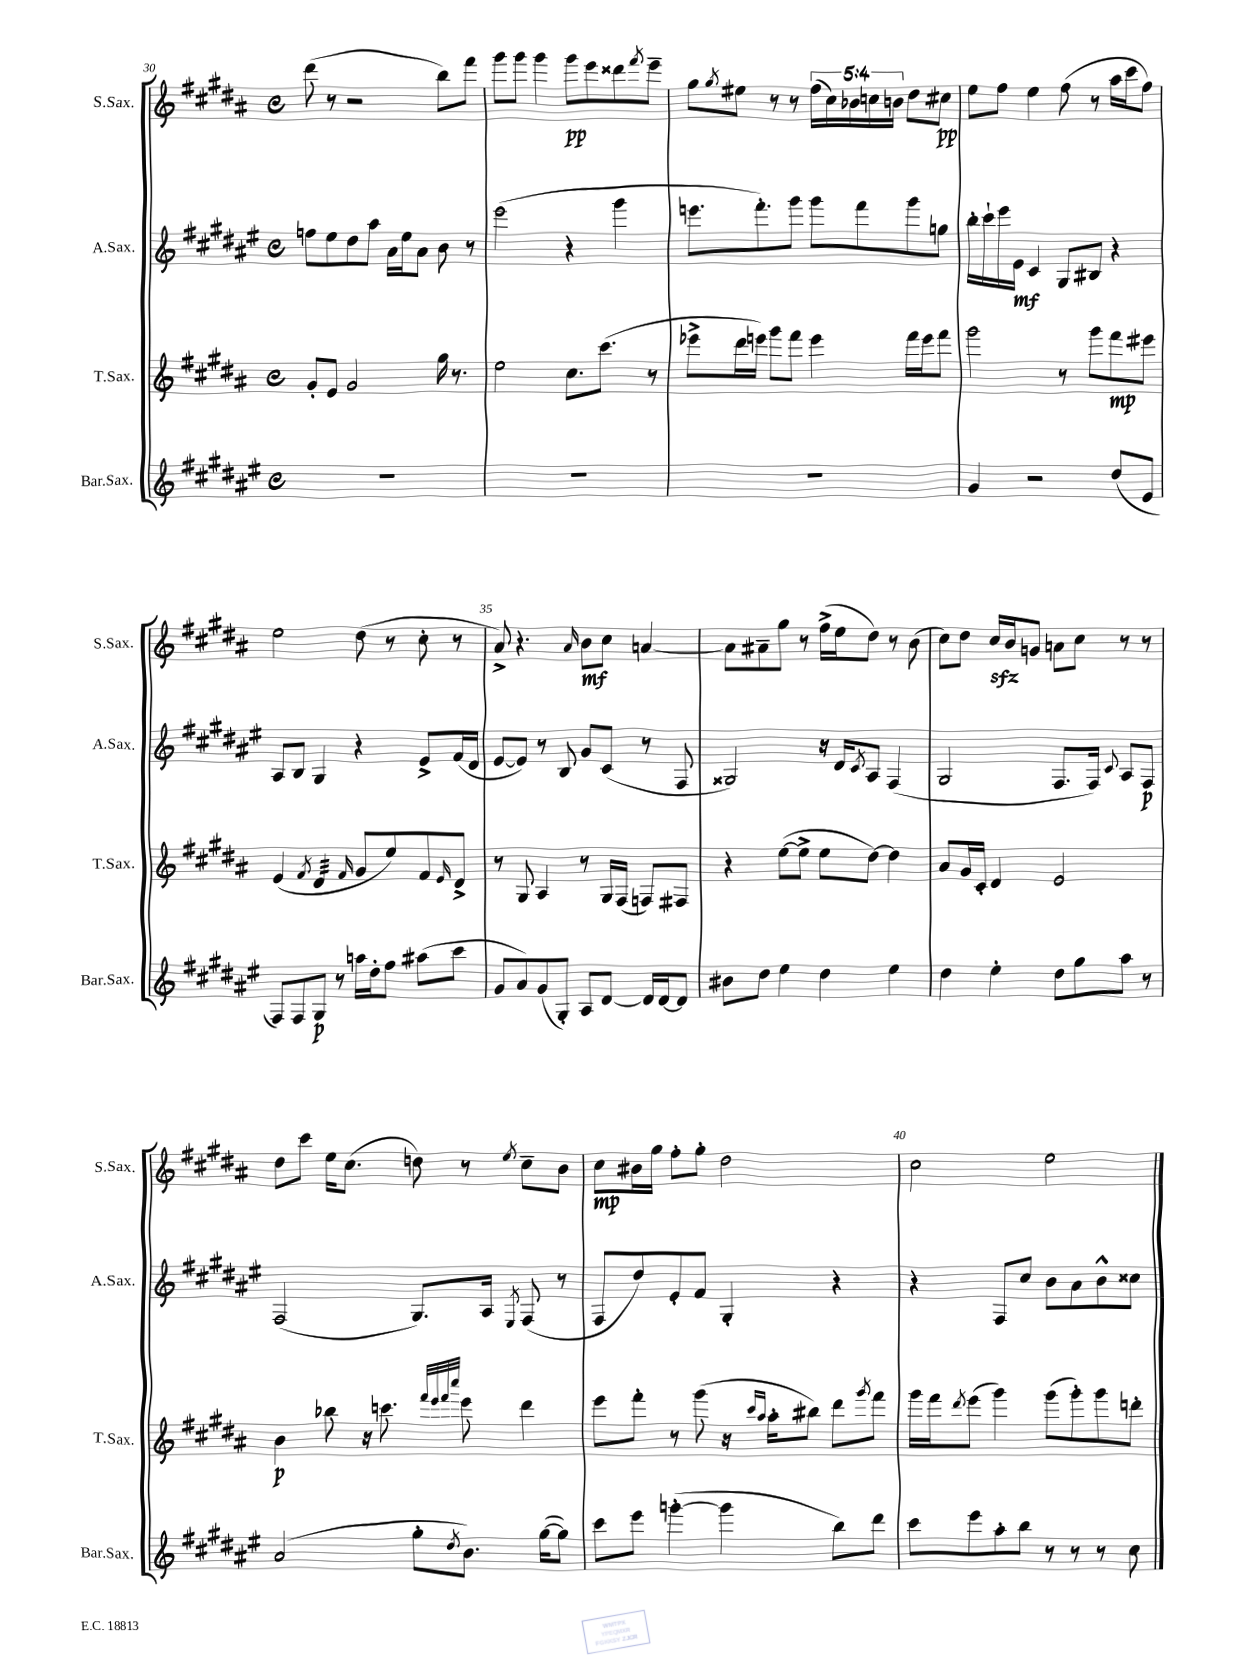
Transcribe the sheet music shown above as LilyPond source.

<<
\new StaffGroup <<
\new Staff = "s0" \with { instrumentName = "S.Sax." shortInstrumentName = "S.Sax." } {
    \clef treble \key b \major \defaultTimeSignature \time 4/4 \override Staff.TupletNumber.text = #tuplet-number::calc-fraction-text
    dis'''8( r8 r2 b''8) fis'''8 |
    gis'''8 gis'''8 gis'''4 gis'''8\pp e'''8 disis'''8 \acciaccatura { fis'''8 } e'''8-- |
    gis''8 \acciaccatura { gis''8 } eis''8 r8 r8 \tuplet 5/4 { fis''16( cis''16) bes'16 c''16 b'16 } dis''8 cis''8\pp |
    e''8 fis''8 e''4 fis''8( r8 ais''16 cis'''16 fis''8) |
    e''2 dis''8( r8 cis''8-. r8 |
    ais'8->) r4. \grace { ais'16 } b'8\mf cis''8 a'4~ |
    a'8 ais'8-- gis''8 r8 fis''16->( e''16 dis''8) r8 b'8( |
    cis''8) dis''8 cis''16\sfz b'16 g'8 a'8 cis''8 r8 r8 |
    dis''8 cis'''8 e''16 cis''8.( d''8) r8 \acciaccatura { e''8 } cis''8-- b'8 |
    cis''8\mp bis'16 gis''16 fis''8-. gis''8-. dis''2 |
    cis''2 e''2 \bar "|." |
}
\new Staff = "s1" \with { instrumentName = "A.Sax." shortInstrumentName = "A.Sax." } {
    \clef treble \key fis \major \defaultTimeSignature \time 4/4
    f''8 eis''8 dis''8 ais''8 ais'16 eis''16 ais'8 b'8 r8 |
    eis'''2( r4 gis'''4 |
    e'''8. fis'''8.-.) gis'''8 gis'''8 fis'''8 gis'''8 g''8 |
    b''16-. cis'''16-! eis'''16 eis'16\mf cis'4 gis8 bis8 r4 |
    ais8 b8 gis4 r4 eis'8-> fis'16( dis'16 |
    eis'8~ eis'8) r8 b8 gis'8 cis'8( r8 fis8 |
    gisis2) r16 dis'16 \acciaccatura { cis'8 } ais8 fis4( |
    gis2 fis8. fis16) \appoggiatura { cis'8 } ais8 fis8\p |
    fis2( gis8.) ais16 \acciaccatura { eis8 } fis8( r8 |
    fis8 dis''8) eis'8-. fis'8 gis4-. r4 |
    r4 fis8 cis''8 b'8 ais'8 b'8-^ cisis''8 \bar "|." |
}
\new Staff = "s2" \with { instrumentName = "T.Sax." shortInstrumentName = "T.Sax." } {
    \clef treble \key b \major \defaultTimeSignature \time 4/4
    gis'8-. e'8 gis'2 gis''16 r8. |
    e''2 cis''8. cis'''8.( r8 |
    ees'''8-> dis'''16 e'''16) gis'''8 fis'''8 e'''4 fis'''16 e'''16 fis'''8 |
    gis'''2 r8 gis'''8 fis'''8\mp eis'''8 |
    e'4( \acciaccatura { fis'8 } dis'4:32 \grace { fis'16 } gis'8 e''8) fis'8 \grace { e'16 } dis'8-> |
    r8 gis8 ais4 r8 gis16 fis16( f8) fis8 |
    r4 e''8~( e''8-> e''8 dis''8~) dis''4 |
    ais'8 gis'16 cis'16-. dis'4 e'2 |
    b'4\p bes''8 r16 c'''8. \grace { fis'''32 e'''32 fis'''32 cis''''32 } e'''8 dis'''4 |
    e'''8 fis'''8-. r8 gis'''8( r16 \grace { cis'''16 ais''16 } ais''16-. bis''8) dis'''8 \acciaccatura { gis'''8 } fis'''8 |
    gis'''16 fis'''16 \acciaccatura { dis'''8 } e'''8( gis'''4) gis'''8( gis'''8-.) gis'''8 d'''8-. \bar "|." |
}
\new Staff = "s3" \with { instrumentName = "Bar.Sax." shortInstrumentName = "Bar.Sax." } {
    \clef treble \key fis \major \defaultTimeSignature \time 4/4
    R1 |
    R1 |
    R1 |
    gis'4 r2 dis''8( eis'8 |
    fis8) fis8 gis8\p r8 a''16 dis''16-. fis''8 ais''8( cis'''8 |
    gis'8 ais'8) gis'8( gis8-.) ais8 dis'8~ dis'16 dis'16~ dis'8 |
    bis'8 dis''8 eis''4 dis''4 eis''4 |
    dis''4 eis''4-. dis''8 gis''8 ais''8 r8 |
    ais'2( gis''8-. \acciaccatura { dis''8 } b'8.) gis''16~( gis''8) |
    cis'''8 eis'''8 g'''4~-.( g'''4 b''8) dis'''8 |
    cis'''8 eis'''8 ais''8-. b''8 r8 r8 r8 cis''8 \bar "|." |
}
>>
>>
\layout { \context { \Score currentBarNumber = #30 \override BarNumber.break-visibility = ##(#f #t #t) barNumberVisibility = #(every-nth-bar-number-visible 5) } }
